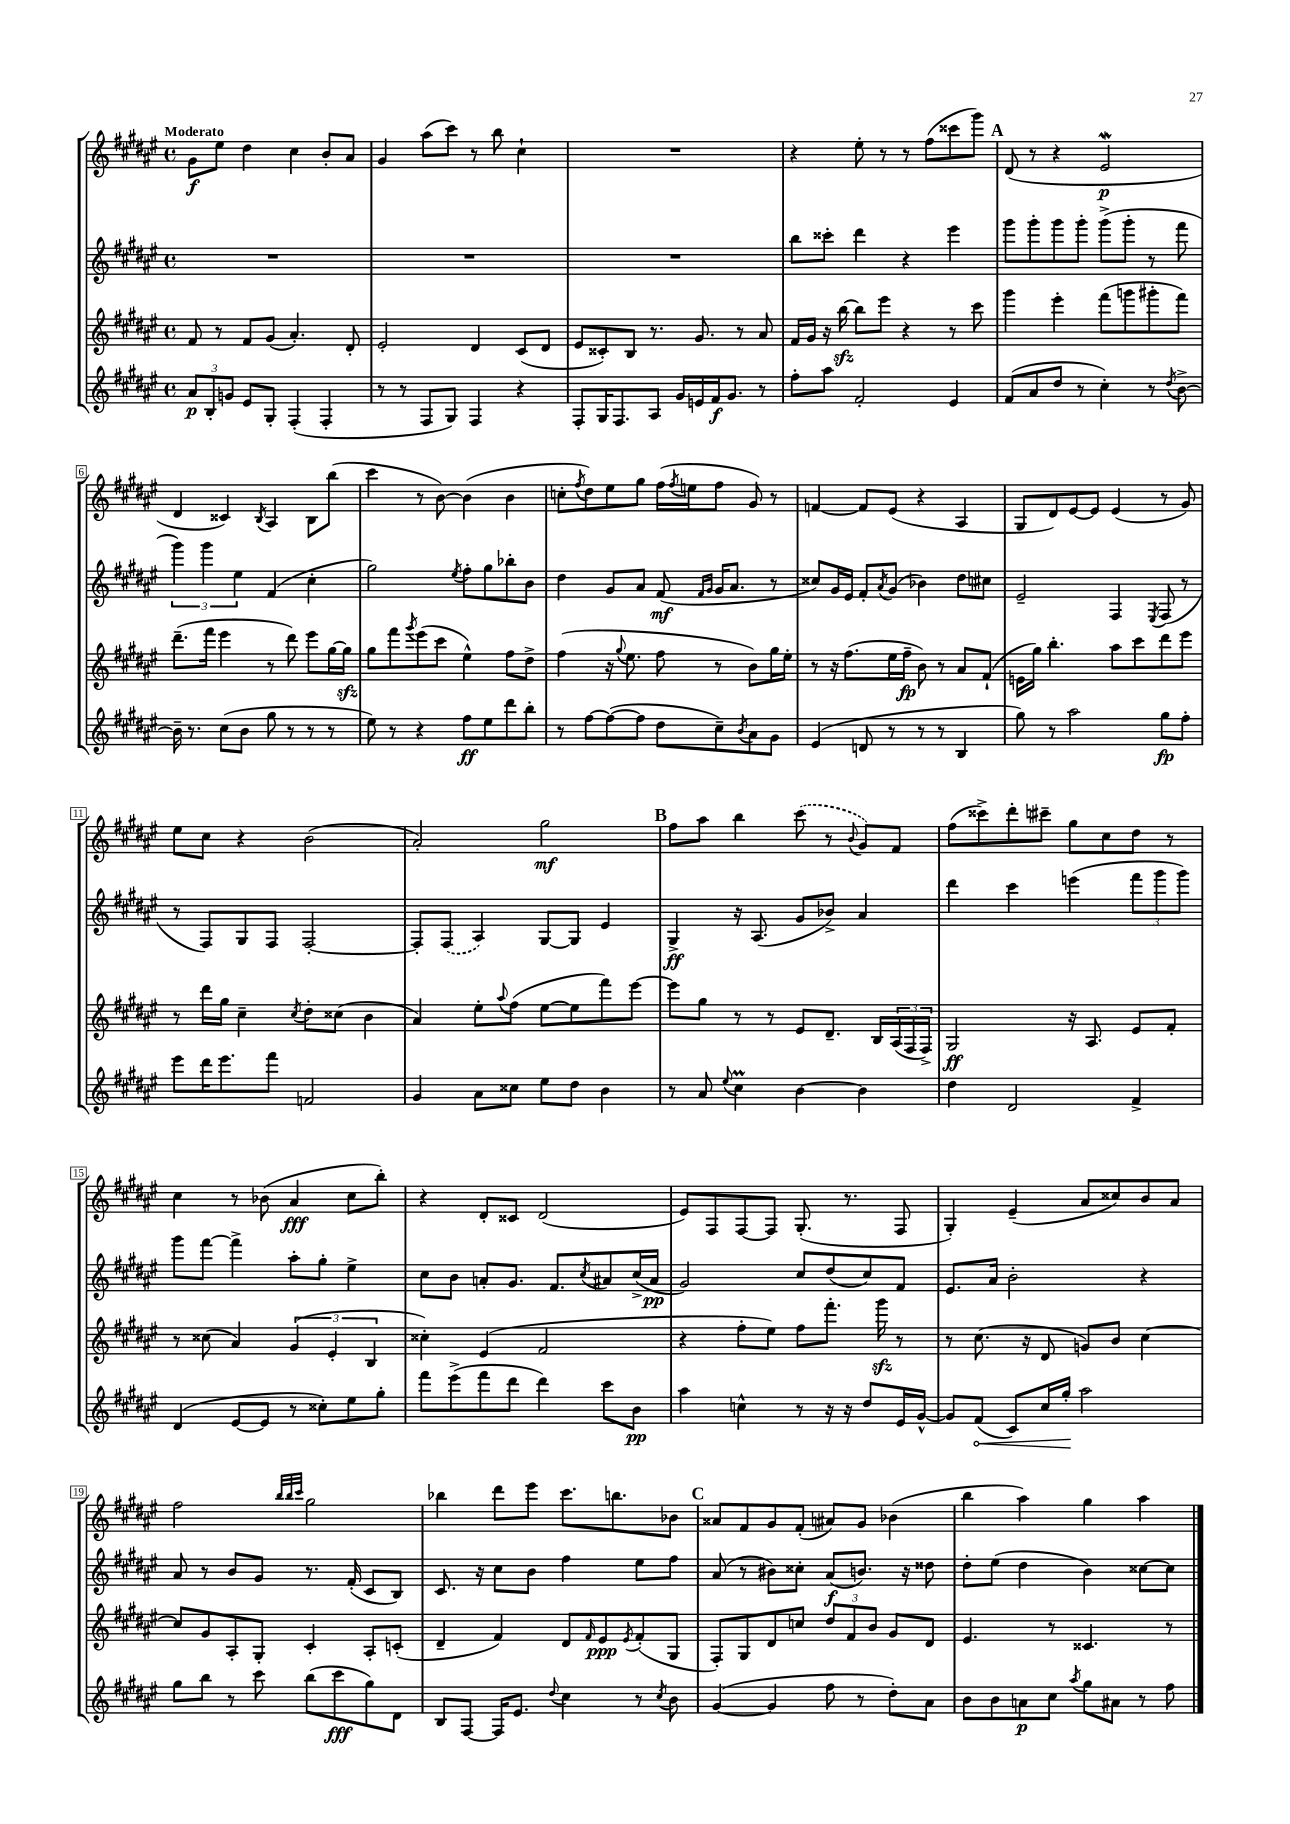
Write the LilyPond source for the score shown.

<<
\new StaffGroup <<
\new Staff = "s0" {
    \clef treble \key fis \major \defaultTimeSignature \time 4/4 \tempo "Moderato"
    gis'8\f eis''8 dis''4 cis''4 b'8-. ais'8 |
    gis'4 ais''8( cis'''8) r8 b''8 cis''4-! |
    R1 |
    r4 eis''8-. r8 r8 fis''8( cisis'''8 gis'''8) |
    \mark \markup { \bold "A" } dis'8( r8 r4 eis'2\mordent\p |
    dis'4 cisis'4) \acciaccatura { b8 } ais4 b8 b''8( |
    cis'''4 r8 b'8~) b'4( b'4 |
    c''8-. \acciaccatura { fis''8 } dis''8) eis''8 gis''8 fis''16( \acciaccatura { fis''8 } e''16 fis''8 gis'8) r8 |
    f'4~ f'8 eis'8( r4 ais4 |
    gis8 dis'8) eis'8~ eis'8 eis'4( r8 gis'8) |
    eis''8 cis''8 r4 b'2( |
    ais'2-.) gis''2\mf |
    \mark \markup { \bold "B" } fis''8 ais''8 b''4 \once \slurDashed cis'''8( r8 \appoggiatura { b'8 } gis'8) fis'8 |
    fis''8( cisis'''8->) dis'''8-. cis'''8-- gis''8 cis''8 dis''8 r8 |
    cis''4 r8 bes'8( ais'4\fff cis''8 b''8-.) |
    r4 dis'8-. cisis'8 dis'2( |
    eis'8) fis8 fis8~ fis8 gis8.-.( r8. fis8 |
    gis4-.) eis'4--( ais'8 cisis''8) b'8 ais'8 |
    fis''2 \grace { b''32 b''32 cis'''32 } gis''2 |
    bes''4 dis'''8 eis'''8 cis'''8. b''8. bes'8 |
    \mark \markup { \bold "C" } aisis'8 fis'8 gis'8 fis'8-.( ais'8) gis'8 bes'4( |
    b''4 ais''4) gis''4 ais''4 \bar "|." |
}
\new Staff = "s1" {
    \clef treble \key fis \major \defaultTimeSignature \time 4/4
    R1 |
    R1 |
    R1 |
    b''8 cisis'''8-. dis'''4 r4 eis'''4 |
    \mark \markup { \bold "A" } gis'''8 gis'''8-. gis'''8 gis'''8-. gis'''8->( gis'''8-. r8 fis'''8 |
    \tuplet 3/2 { gis'''4) gis'''4 eis''4 } fis'4( cis''4-. |
    gis''2) \acciaccatura { eis''8 } fis''8-. gis''8 bes''8-. b'8 |
    dis''4 gis'8 ais'8 fis'8\mf( \grace { fis'16 gis'16 } gis'16 ais'8. r8 |
    cisis''8) gis'16 eis'16 fis'8-. \acciaccatura { ais'8 } gis'8( bes'4) dis''8 cis''8 |
    eis'2-- fis4 \acciaccatura { eis8 } fis8( r8 |
    r8 fis8) gis8 fis8 fis2~-. |
    fis8-. \once \slurDashed fis8( ais4) gis8~ gis8 eis'4 |
    \mark \markup { \bold "B" } gis4->\ff r16 ais8.( gis'8 bes'8->) ais'4 |
    dis'''4 cis'''4 e'''4( \tuplet 3/2 { fis'''8 gis'''8 gis'''8) } |
    gis'''8 fis'''8~ fis'''4-> ais''8-. gis''8-. eis''4-> |
    cis''8 b'8 a'8-. gis'8. fis'8. \acciaccatura { cis''8 } ais'8 cis''16->( ais'16\pp |
    gis'2) cis''8 dis''8( cis''8) fis'8 |
    eis'8. ais'16 b'2-. r4 |
    ais'8 r8 b'8 gis'8 r8. fis'16-.( cis'8 b8) |
    cis'8. r16 cis''8 b'8 fis''4 eis''8 fis''8 |
    \mark \markup { \bold "C" } ais'8( r8 bis'8) cisis''8-. ais'8\f( b'8.) r16 disis''8 |
    dis''8-. eis''8( dis''4 b'4) cisis''8~ cisis''8 \bar "|." |
}
\new Staff = "s2" {
    \clef treble \key fis \major \defaultTimeSignature \time 4/4
    fis'8 r8 fis'8 gis'8( ais'4.-.) dis'8-. |
    eis'2-. dis'4 cis'8( dis'8 |
    eis'8 cisis'8-.) b8 r8. gis'8. r8 ais'8 |
    fis'16 gis'16 r16 b''16~\sfz b''8 eis'''8 r4 r8 cis'''8 |
    \mark \markup { \bold "A" } gis'''4 eis'''4-. fis'''8( g'''8 gis'''8-. fis'''8) |
    dis'''8.--( fis'''16 eis'''4 r8 dis'''8) eis'''8 gis''16~ gis''16\sfz |
    gis''8 fis'''8 \acciaccatura { gis'''8 } eis'''8( cis'''8 eis''4-^) fis''8 dis''8-> |
    fis''4( r16 \appoggiatura { gis''8 } eis''8. fis''8 r8 b'8) gis''16 eis''16-. |
    r8 r16 fis''8.( eis''16 fis''16--\fp b'8) r8 ais'8 fis'8-!( |
    e'16 gis''16) b''4.-. ais''8 cis'''8 dis'''8 eis'''8 |
    r8 dis'''16 gis''16 cis''4-- \acciaccatura { cis''8 } dis''8-. cisis''8( b'4 |
    ais'4) eis''8-. \appoggiatura { ais''8 } fis''8( eis''8~ eis''8 fis'''8) eis'''8~ |
    \mark \markup { \bold "B" } eis'''8 gis''8 r8 r8 eis'8 dis'8.-- b16 \tuplet 3/2 { ais16( fis16 fis16->) } |
    gis2\ff r16 ais8. eis'8 fis'8-. |
    r8 cisis''8( ais'4) \tuplet 3/2 { gis'4( eis'4-. b4 } |
    cisis''4-.) eis'4( fis'2 |
    r4 fis''8-. eis''8) fis''8 fis'''8.-. gis'''16\sfz r8 |
    r8 cis''8.( r16 dis'8 g'8) b'8 cis''4~ |
    cis''8 gis'8 ais8-. gis8-. cis'4-. ais8-. c'8-.( |
    dis'4-- fis'4) dis'8 \grace { fis'16 } eis'8\ppp \acciaccatura { eis'8 } fis'8-.( gis8 |
    \mark \markup { \bold "C" } fis8-.) gis8 dis'8 c''8 \tuplet 3/2 { dis''8 fis'8 b'8 } gis'8 dis'8 |
    eis'4. r8 cisis'4. r8 \bar "|." |
}
\new Staff = "s3" {
    \clef treble \key fis \major \defaultTimeSignature \time 4/4
    \tuplet 3/2 { ais'8\p b8-. g'8 } eis'8 gis8-. fis4-.( fis4-. |
    r8 r8 fis8 gis8) fis4 r4 |
    fis8-. gis16 fis8. ais8 gis'16 e'16 fis'16\f gis'8. r8 |
    fis''8-. ais''8 fis'2-. eis'4 |
    \mark \markup { \bold "A" } fis'8( ais'8 dis''8 r8 cis''4-.) r8 \acciaccatura { dis''8 } b'8~-> |
    b'16-- r8. cis''8( b'8 gis''8 r8 r8 r8 |
    eis''8) r8 r4 fis''8\ff eis''8 dis'''8 b''8-. |
    r8 fis''8~ fis''8~( fis''8 dis''8 cis''8--) \acciaccatura { b'8 } ais'8 gis'8 |
    eis'4( d'8 r8 r8 r8 b4 |
    gis''8) r8 ais''2 gis''8\fp fis''8-. |
    eis'''8 dis'''16 eis'''8. fis'''8 f'2 |
    gis'4 ais'8 cisis''8 eis''8 dis''8 b'4 |
    \mark \markup { \bold "B" } r8 ais'8 \appoggiatura { eis''8 } cis''4\prall b'4~ b'4 |
    dis''4 dis'2 fis'4-> |
    dis'4( eis'8~ eis'8 r8 cisis''8-.) eis''8 gis''8-. |
    fis'''8 eis'''8->( fis'''8 dis'''8 dis'''4) cis'''8 b'8\pp |
    ais''4 c''4-^ r8 r16 r16 dis''8 eis'16 gis'16~-^ |
    gis'8 \once \override Hairpin.circled-tip = ##t fis'8\<( cis'8) cis''16 gis''16-.\! ais''2 |
    gis''8 b''8 r8 cis'''8 b''8( cis'''8\fff gis''8) dis'8 |
    b8 fis8~ fis16 eis'8. \appoggiatura { dis''8 } cis''4 r8 \acciaccatura { cis''8 } b'8 |
    \mark \markup { \bold "C" } gis'4~( gis'4 fis''8 r8 dis''8-.) ais'8 |
    b'8 b'8 a'8\p cis''8 \acciaccatura { ais''8 } gis''8 ais'8 r8 fis''8 \bar "|." |
}
>>
>>
\layout { \context { \Score \override BarNumber.stencil = #(make-stencil-boxer 0.1 0.3 ly:text-interface::print) } }
